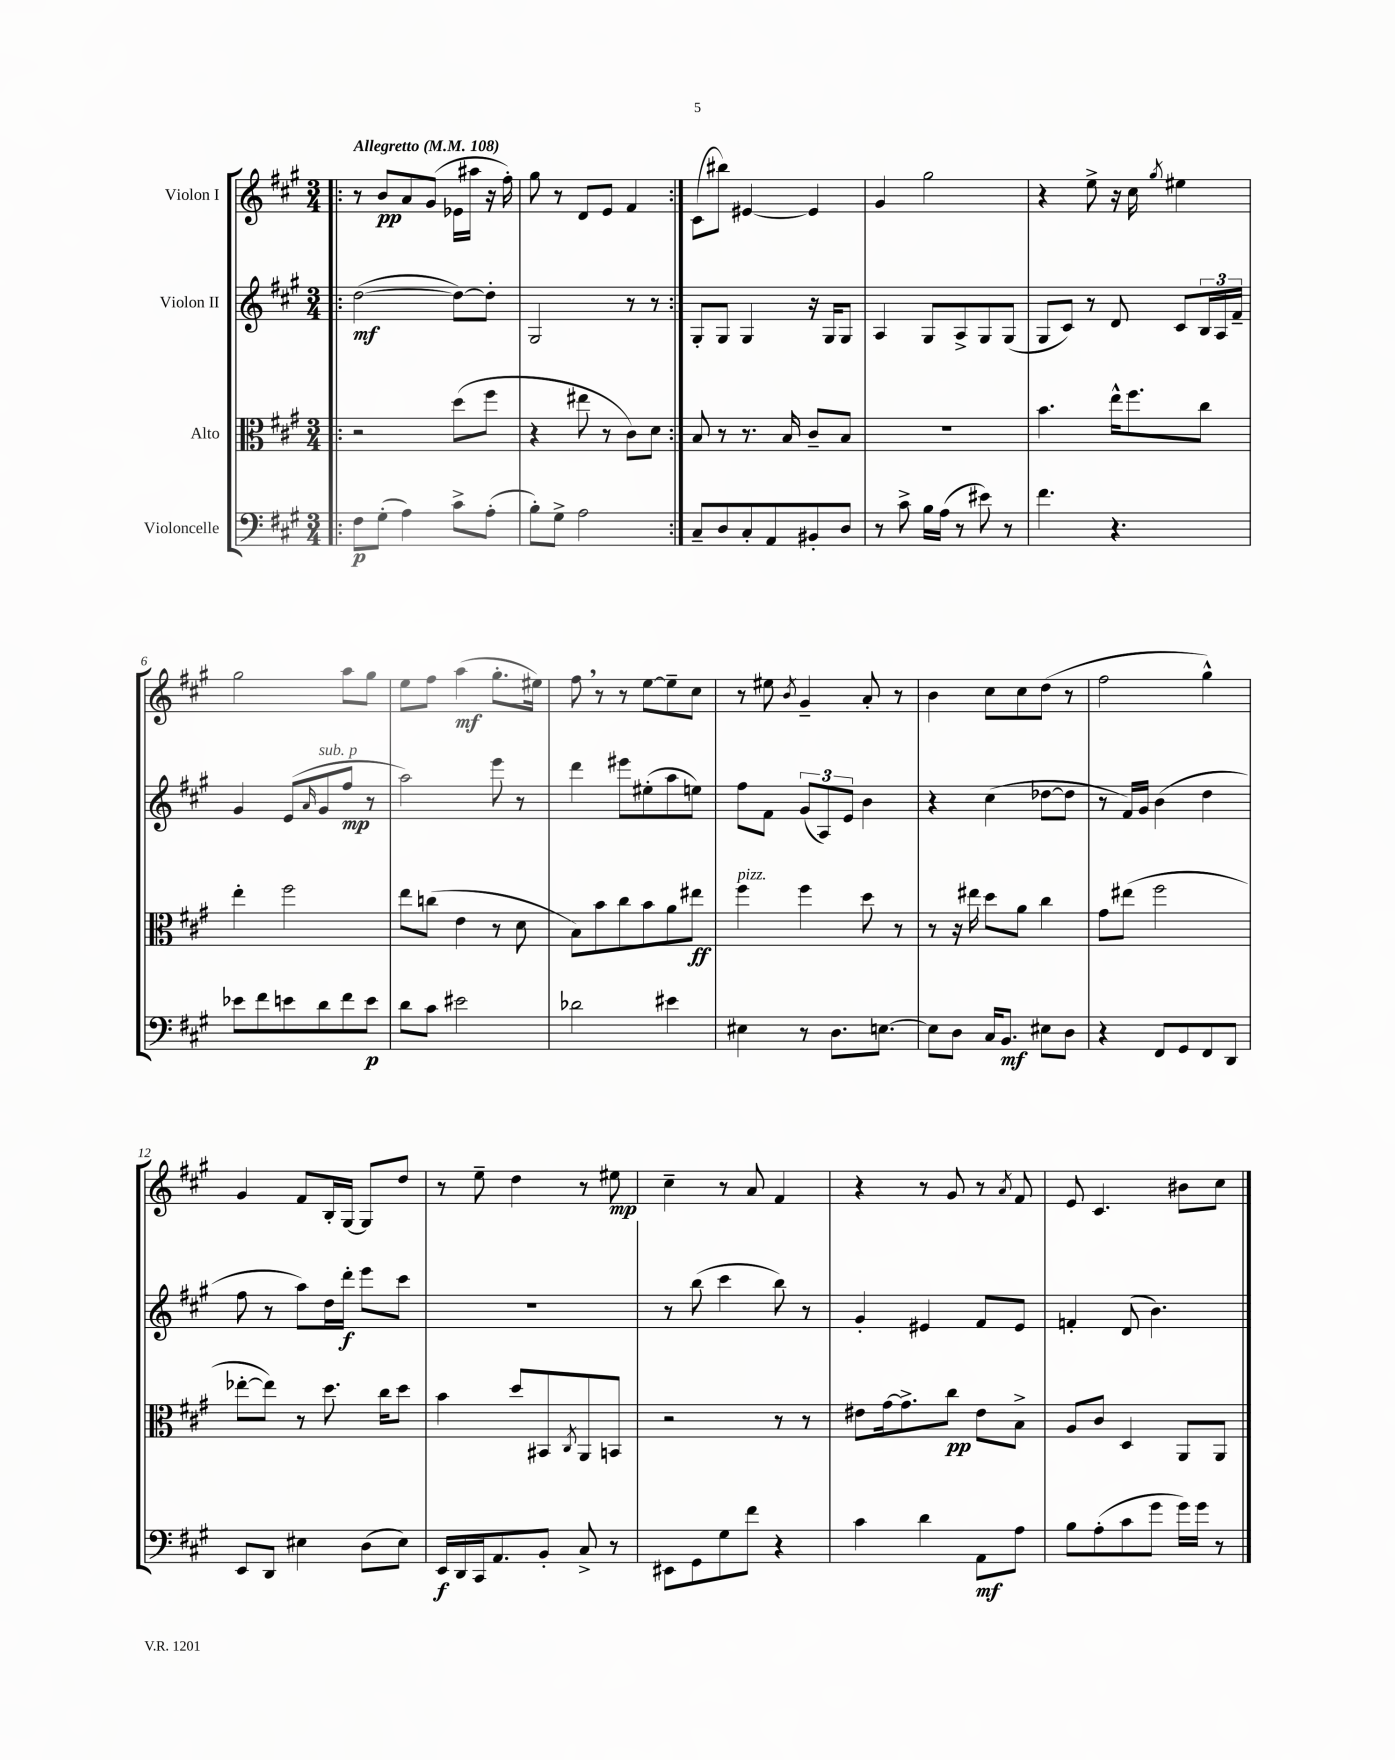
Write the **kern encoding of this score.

**kern	**kern	**kern	**kern
*staff4	*staff3	*staff2	*staff1
*clefF4	*clefC3	*clefG2	*clefG2
*k[f#c#g#]	*k[f#c#g#]	*k[f#c#g#]	*k[f#c#g#]
*M3/4	*M3/4	*M3/4	*M3/4
*MM108	*MM108	*MM108	*MM108
=!|:	=!|:	=!|:	=!|:
8F#\L	2r	([2dd\	8r
(8G#'\J	.	.	8b/L
4A\)	.	.	8a/
.	.	.	(8g#/J
8c#^\L	(8dd\L	8dd\_L)	16e-\LL
.	.	.	16aa#\JJ
(8A'\J	8ff#\J	8dd'\]J	16r
.	.	.	16ff#'\)
=	=	=	=
8B'\L)	4r	2G#/	8gg#\
8G#^\J	.	.	8r
2A\	8ee#\	.	8d/L
.	8r	.	8e/J
.	8c#\L)	8r	4f#/
.	8d\J	8r	.
=:|!	=:|!	=:|!	=:|!
8C#~/L	8B/	8G#'/L	(8c#\L
8D/	8r	8G#/J	8bb#\J)
8C#'/	8.r	4G#/	[4e#/
8AA/	.	.	.
.	16B/	.	.
8BB#'/	8c#~/L	16r	4e#/]
.	.	16G#/LK	.
8D/J	8B/J	8G#/J	.
=	=	=	=
8r	2.r	4A/	4g#/
8c#^\	.	.	.
16B\LL	.	8G#/L	2gg#\
(16A\JJ	.	.	.
8r	.	8A^/	.
8e#\)	.	8G#/	.
8r	.	(8G#/J	.
=	=	=	=
4.f#\	4.b\	8G#/L	4r
.	.	8c#/J)	.
.	.	8r	8ee^\
4.r	16ee^^\LK	8d/	16r
.	8.ff#\	.	16cc#\
.	.	.	8qgg#/
.	.	8c#/L	4ee#\
.	8cc#\J	24B/L	.
.	.	24A/	.
.	.	24f#~/JJ	.
=	=	=	=
8e-\L	4ee'\	4g#/	2gg#\
8f#\	.	.	.
8e\	2ff#\	(8e/L	.
.	.	16qqa/	.
8d\	.	8g#/	.
8f#\	.	8ff#/J	8aa\L
8e\J	.	8r	8gg#\J
=	=	=	=
8d\L	8ee\L	2aa\)	8ee\L
8c#\J	(8cc\J	.	8ff#\J
2e#\	4e\	.	(4aa\
.	8r	8eee\	8.gg#'\L
.	8d\	8r	.
.	.	.	16ee#\Jk)
=	=	=	=
2d-\	8B\L)	4ddd\	8ff#\
.	8b\	.	8r
.	8cc#\	8eee#\L	8r
.	8b\	(8ee#'\	[8ee\L
4e#\	8a\	8aa\	8ee~\]
.	8ee#\J	8ee\J)	8cc#\J
=	=	=	=
4E#\	4ff#\	8ff#\L	8r
.	.	8f#\J	8ee#\
.	.	.	8qb/
8r	4ff#\	(12g#/L	4g#~/
.	.	12A/)	.
8.D\L	.	.	.
.	.	12e/J	.
.	8dd\	4b\	8a'/
[8.E\J	.	.	.
.	8r	.	8r
=	=	=	=
8E\]L	8r	4r	4b\
8D\J	16r	.	.
.	16ee#\	.	.
16C#/LK	8dd\L	(4cc#\	8cc#\L
8.BB/J	.	.	.
.	8a\J	.	8cc#\
8E#\L	4cc#\	[8dd-\L	(8dd\J
8D\J	.	8dd-\]J	8r
=	=	=	=
4r	8g#\L	8r	2ff#\
.	(8ee#\J	16f#/LL)	.
.	.	16g#/JJ	.
8FF#/L	2ff#\	(4b\	.
8GG#/	.	.	.
8FF#/	.	4dd\	4gg#^^\)
8DD/J	.	.	.
=	=	=	=
8EE/L	[8ee-'\L	8ff#\	4g#/
8DD/J	8ee-\]J)	8r	.
4E#\	8r	8aa\L)	8f#/L
.	8.dd\	16dd\L	16B'/L
.	.	16ddd'\JJ	[16G#/JJ
(8D\L	.	8eee\L	8G#/]L
.	16cc#\LK	.	.
8E#\J)	8dd\J	8ccc#\J	8dd/J
=	=	=	=
16EE/LL	4b\	2.r	8r
16DD/	.	.	.
16CC#/J	.	.	8ee~\
8.AA/	.	.	.
.	8dd/L	.	4dd\
8BB'/J	8BB#/	.	.
.	8qC#/	.	.
8C#^/	8AA/	.	8r
8r	8BB/J	.	8ee#\
=	=	=	=
8EE#\L	2r	8r	4cc#~\
8GG#\	.	(8bb\	.
8G#\	.	4ccc#\	8r
8f#\J	.	.	8a/
4r	8r	8bb\)	4f#/
.	8r	8r	.
=	=	=	=
4c#\	8e#\L	4g#'/	4r
.	[16g#\k	.	.
.	8.g#^\]	.	.
4d\	.	4e#/	8r
.	8cc#\J	.	8g#/
8AA\L	8e#\L	8f#/L	8r
.	.	.	8qa/
8A\J	8B^\J	8e#/J	8f#/
=	=	=	=
8B\L	8A/L	4f'/	8e/
(8A'\	8c#/J	.	4.c#/
8c#\	4D/	(8d/	.
8g#\J	.	4.b\)	.
16g#\LL)	8AA/L	.	8b#\L
16g#\JJ	.	.	.
8r	8AA/J	.	8cc#\J
==	==	==	==
*-	*-	*-	*-
